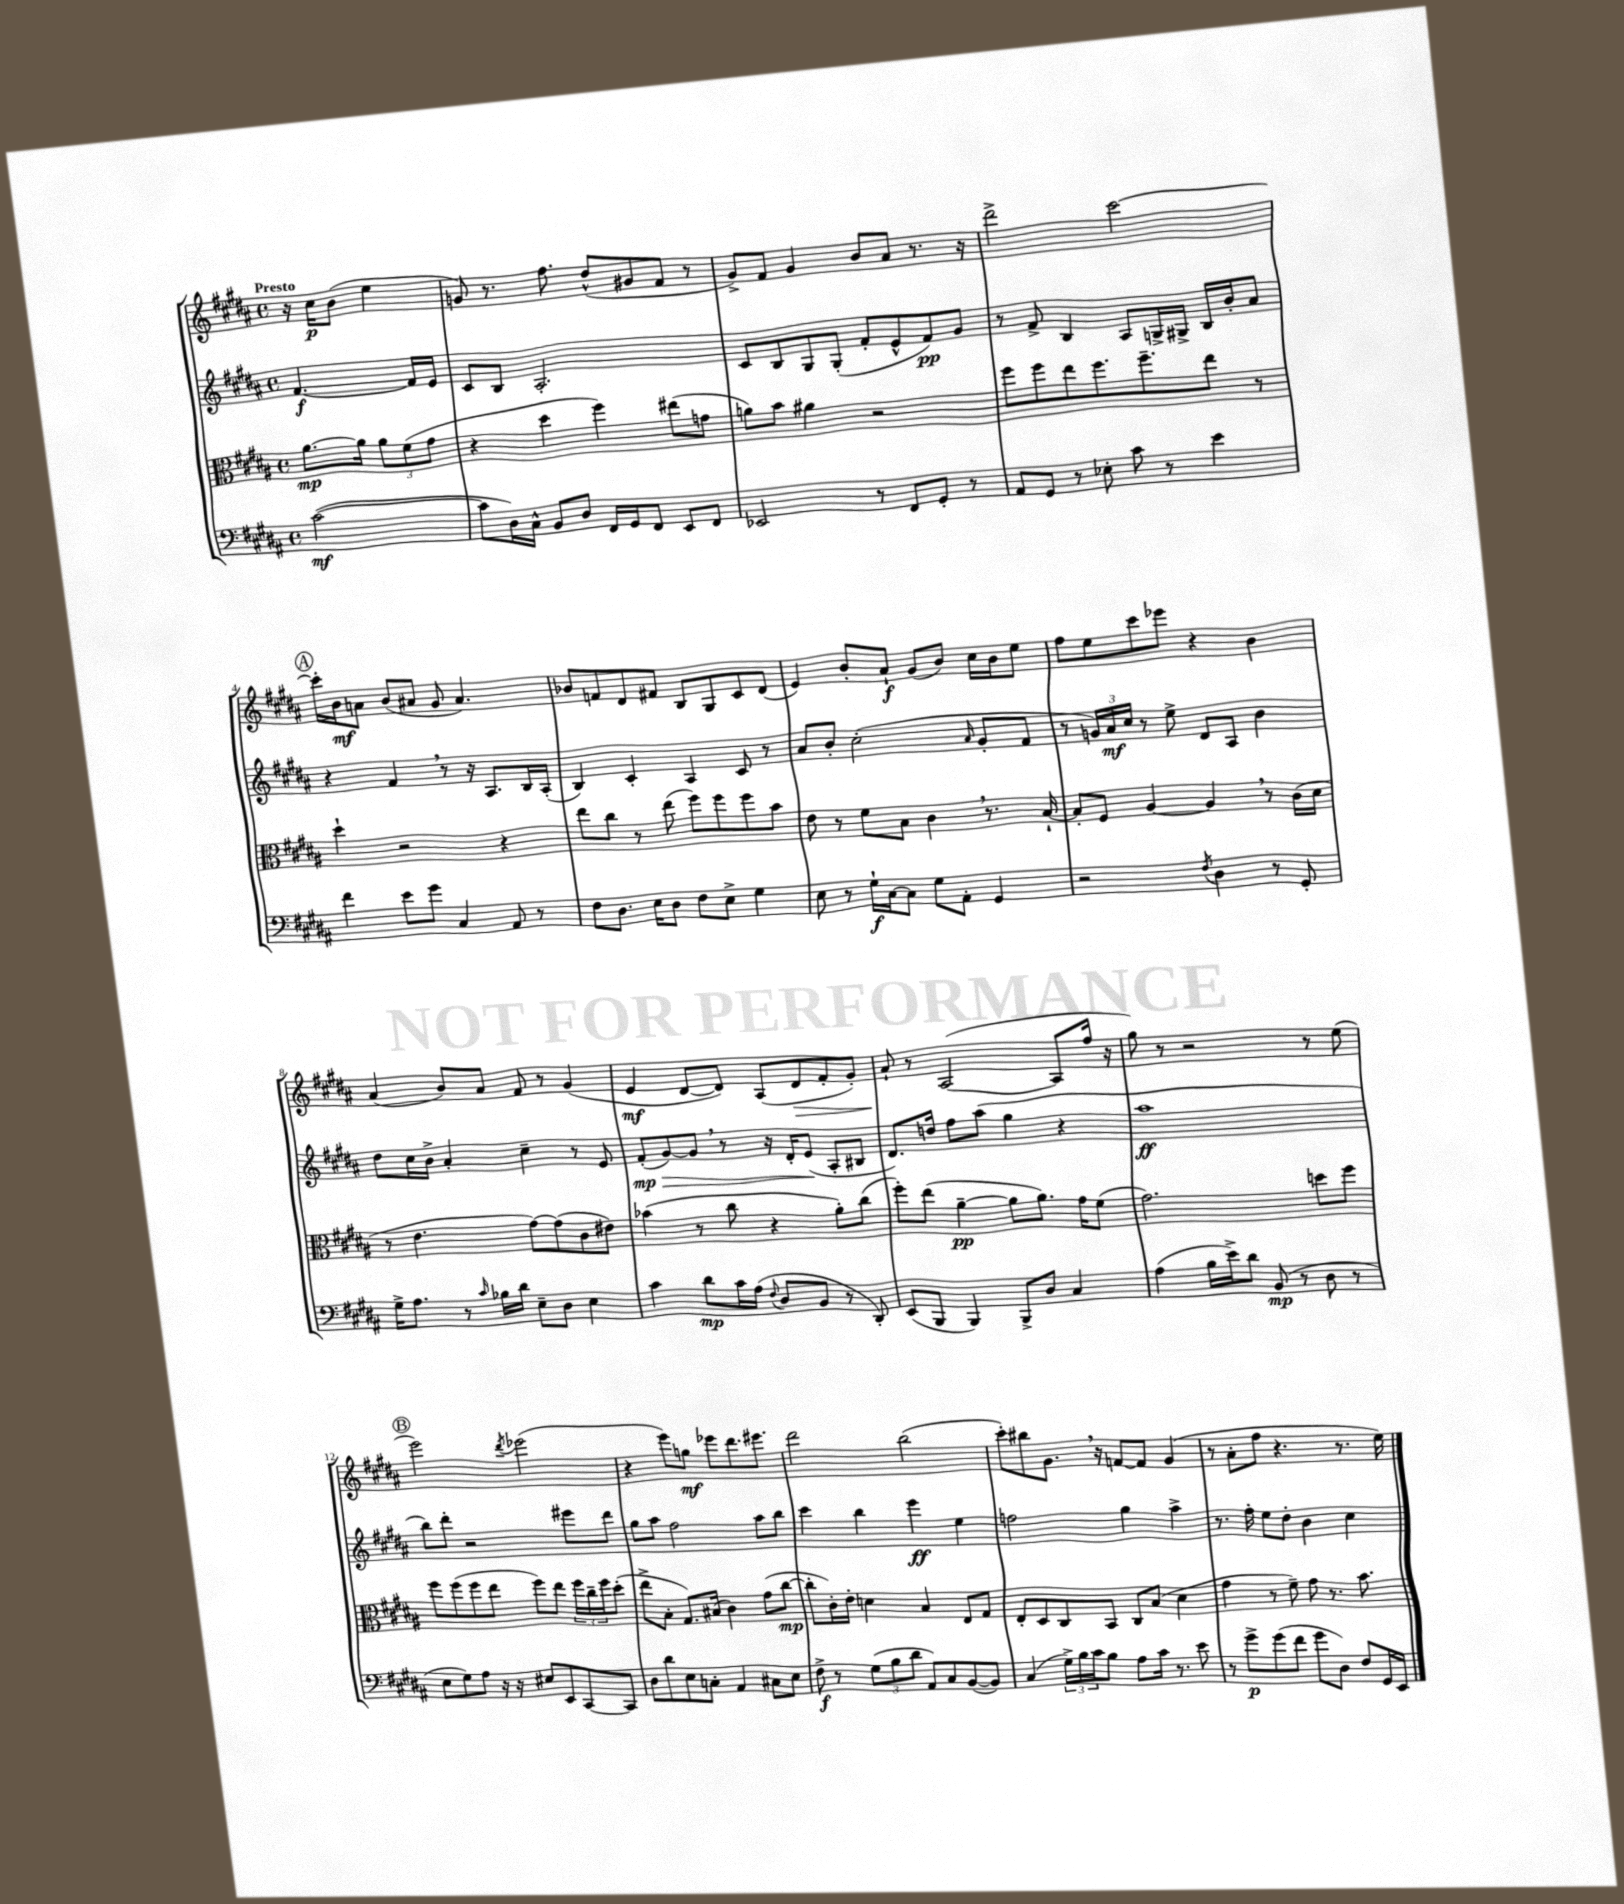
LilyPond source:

<<
\new StaffGroup <<
\new Staff = "s0" {
    \clef treble \key b \major \defaultTimeSignature \time 4/4 \partial 2 \tempo "Presto"
    r16 cis''16\p b'8( e''4 |
    g'8) r8. fis''8. dis''8-^( gis'8 fis'8 r8 |
    gis'8->) fis'8 gis'4 b'8 ais'8 r8. r16 |
    dis'''2-> cis'''2~ |
    \mark \markup { \circle "A" } cis'''16-. b'16\mf a'8 b'8( ais'8 gis'8 ais'4.) |
    bes'8 f'8 dis'8 fis'8 b8 gis8 cis'8 dis'8( |
    e'4) b'8-. ais'8-!\f gis'8( b'8) cis''16 b'16 e''8 |
    fis''8 e''8 cis'''8 ees'''8 r4 b'4 |
    ais'4( b'8) ais'8 fis'8 r8 gis'4( |
    e'4\mf dis'8~ dis'8) ais8( dis'8\> fis'8-. gis'8-.) |
    ais'8-!\! r8 ais2~( ais8 fis''16 r16 |
    gis''8) r8 r2 r8 e''8( |
    \mark \markup { \circle "B" } e'''2) \acciaccatura { dis'''8 } ees'''2( |
    r4 e'''8) g''8\mf ees'''8 dis'''8. eis'''8. |
    dis'''2 b''2( |
    cis'''8-.) bis''8 gis'8. \breathe r16 f'8~ f'8 gis'4( |
    r8 ais'8-. fis''8 r4. r8. e''16) \bar "|." |
}
\new Staff = "s1" {
    \clef treble \key b \major \defaultTimeSignature \time 4/4 \partial 2
    fis'4.~\f fis'16 e'16 |
    cis'8 b8 ais2.-. |
    cis'8 b8 gis8 gis8-.( fis'8-. e'8-^ fis'8\pp) gis'8 |
    r8 fis'8-> b4 ais8 g16-> gis16-> b16 b'16-. ais'8 |
    \mark \markup { \circle "A" } r4 fis'4 \breathe r8 r16 ais8. b16 ais16-.( |
    b4) cis'4-. ais4 cis'8 r8 |
    ais'8 b'8-. cis''2-.( \grace { ais'16 } gis'8-. fis'8 |
    r8 \tuplet 3/2 { g'16) ais'16\mf cis''16 } r8 e''8-> dis'8 ais8 b'4 |
    dis''8 cis''16 b'16-> ais'4-. cis''4-- r8 e'8 |
    fis'8-.\mp\>( gis'8~) gis'8 \breathe r8 r16 dis'16-. e'8\!( ais8-. bis8 |
    dis'8.) d''16 fis''8 ais''8( gis''4 r4 |
    ais''1\ff |
    \mark \markup { \circle "B" } b''8) dis'''8-. r2 eis'''8 dis'''8 |
    gis''8 ais''8 fis''2 ais''8 b''8 |
    cis'''4 b''4 e'''4\ff e''4 |
    f''2 gis''4 ais''4-> |
    r8. fis''16-. e''8 dis''8-. b'4 cis''4 \bar "|." |
}
\new Staff = "s2" {
    \clef alto \key b \major \defaultTimeSignature \time 4/4 \partial 2
    ais'8.~\mp ais'16 \tuplet 3/2 { ais'8 fis'8( gis'8 } |
    r4 dis''4 fis''4) eis''8( g'8 |
    a'8) b'8 ais'4 r2 |
    fis''8 fis''8 e''8 fis''8. fis''8.-- e''8 r8 |
    \mark \markup { \circle "A" } dis''4-! r2 r4 |
    e''8 cis''8 r8 e''8( fis''8) fis''8 fis''8 b'8 |
    e'8 r8 fis'8 b8 cis'4 \breathe r8. b16~-! |
    b8-. fis8 ais4~ ais4 \breathe r8 cis'16( dis'16 |
    r8 e'4. gis'8~) gis'8( cis'8 eis'8) |
    bes'4( r8 cis''8 r4 ais'8-.) cis''8( |
    fis''8-.) e''8( ais'4~--\pp ais'8 ais'8.) gis'16 fis'8( |
    gis'2.) d''8 fis''8 |
    \mark \markup { \circle "B" } fis''8 fis''8( fis''8 e''8 fis''8) e''8 \tuplet 3/2 { fis''16 cis''16-- fis''16 } dis''8-.( |
    e''8-> b8-. gis8.) bis16( cis'4) gis'8( cis''8~\mp |
    cis''8-. cis'16-.) e'16-. d'4 b4 e8 gis8 |
    e8-. dis8 cis8 b,8 cis8 b8( dis'4 |
    gis'4 r8 fis'8--) gis'8 r8. b'8. \bar "|." |
}
\new Staff = "s3" {
    \clef bass \key b \major \defaultTimeSignature \time 4/4 \partial 2
    cis'2~\mf( |
    cis'8 dis16) cis16-^ b,8 dis8 fis,16 gis,16 fis,8 e,8 fis,8 |
    ees,2 r8 fis,8 gis,8-. r8 |
    ais,8 gis,8 r8 ees8-. cis'8 r8 e'4 |
    \mark \markup { \circle "A" } fis'4 e'8 gis'8 cis4 ais,8 r8 |
    fis8 dis8. e16 dis8 fis8 e8-> gis4 |
    e8 r8 gis16-!\f cis16~ cis8 gis8 ais,8-. gis,4 |
    r2 \acciaccatura { fis8 } dis4 r8 gis,8-. |
    gis16-> ais8. r8 \grace { cis'16 } bes16 dis'16 e8-- dis8 e4 |
    cis'4 dis'8\mp cis'16 ais16( \appoggiatura { fis8 } dis8 b,8 r8 dis,8-.) |
    e,8( b,,8 b,,4) b,,8-> dis8 cis4 |
    ais4( b16 e'16->) dis'8 b,8\mp( r8 dis8 r8 |
    \mark \markup { \circle "B" } e8 gis8) ais8 r16 r16 eis8 e,8 cis,8~ cis,8 |
    dis8 dis'8 e8 c8-. ais,4 cis8 e8 |
    fis8->\f r8 \tuplet 3/2 { gis8( b8 dis'8 } ais,8) cis8 b,8~( b,8) |
    cis4( \tuplet 3/2 { gis16->) b16 cis'16 } b8 ais8 cis'16 r8. e'8 |
    r8 gis'8->\p gis'8( fis'8 gis'8 dis8) fis8 gis,16 e,16 \bar "|." |
}
>>
>>
